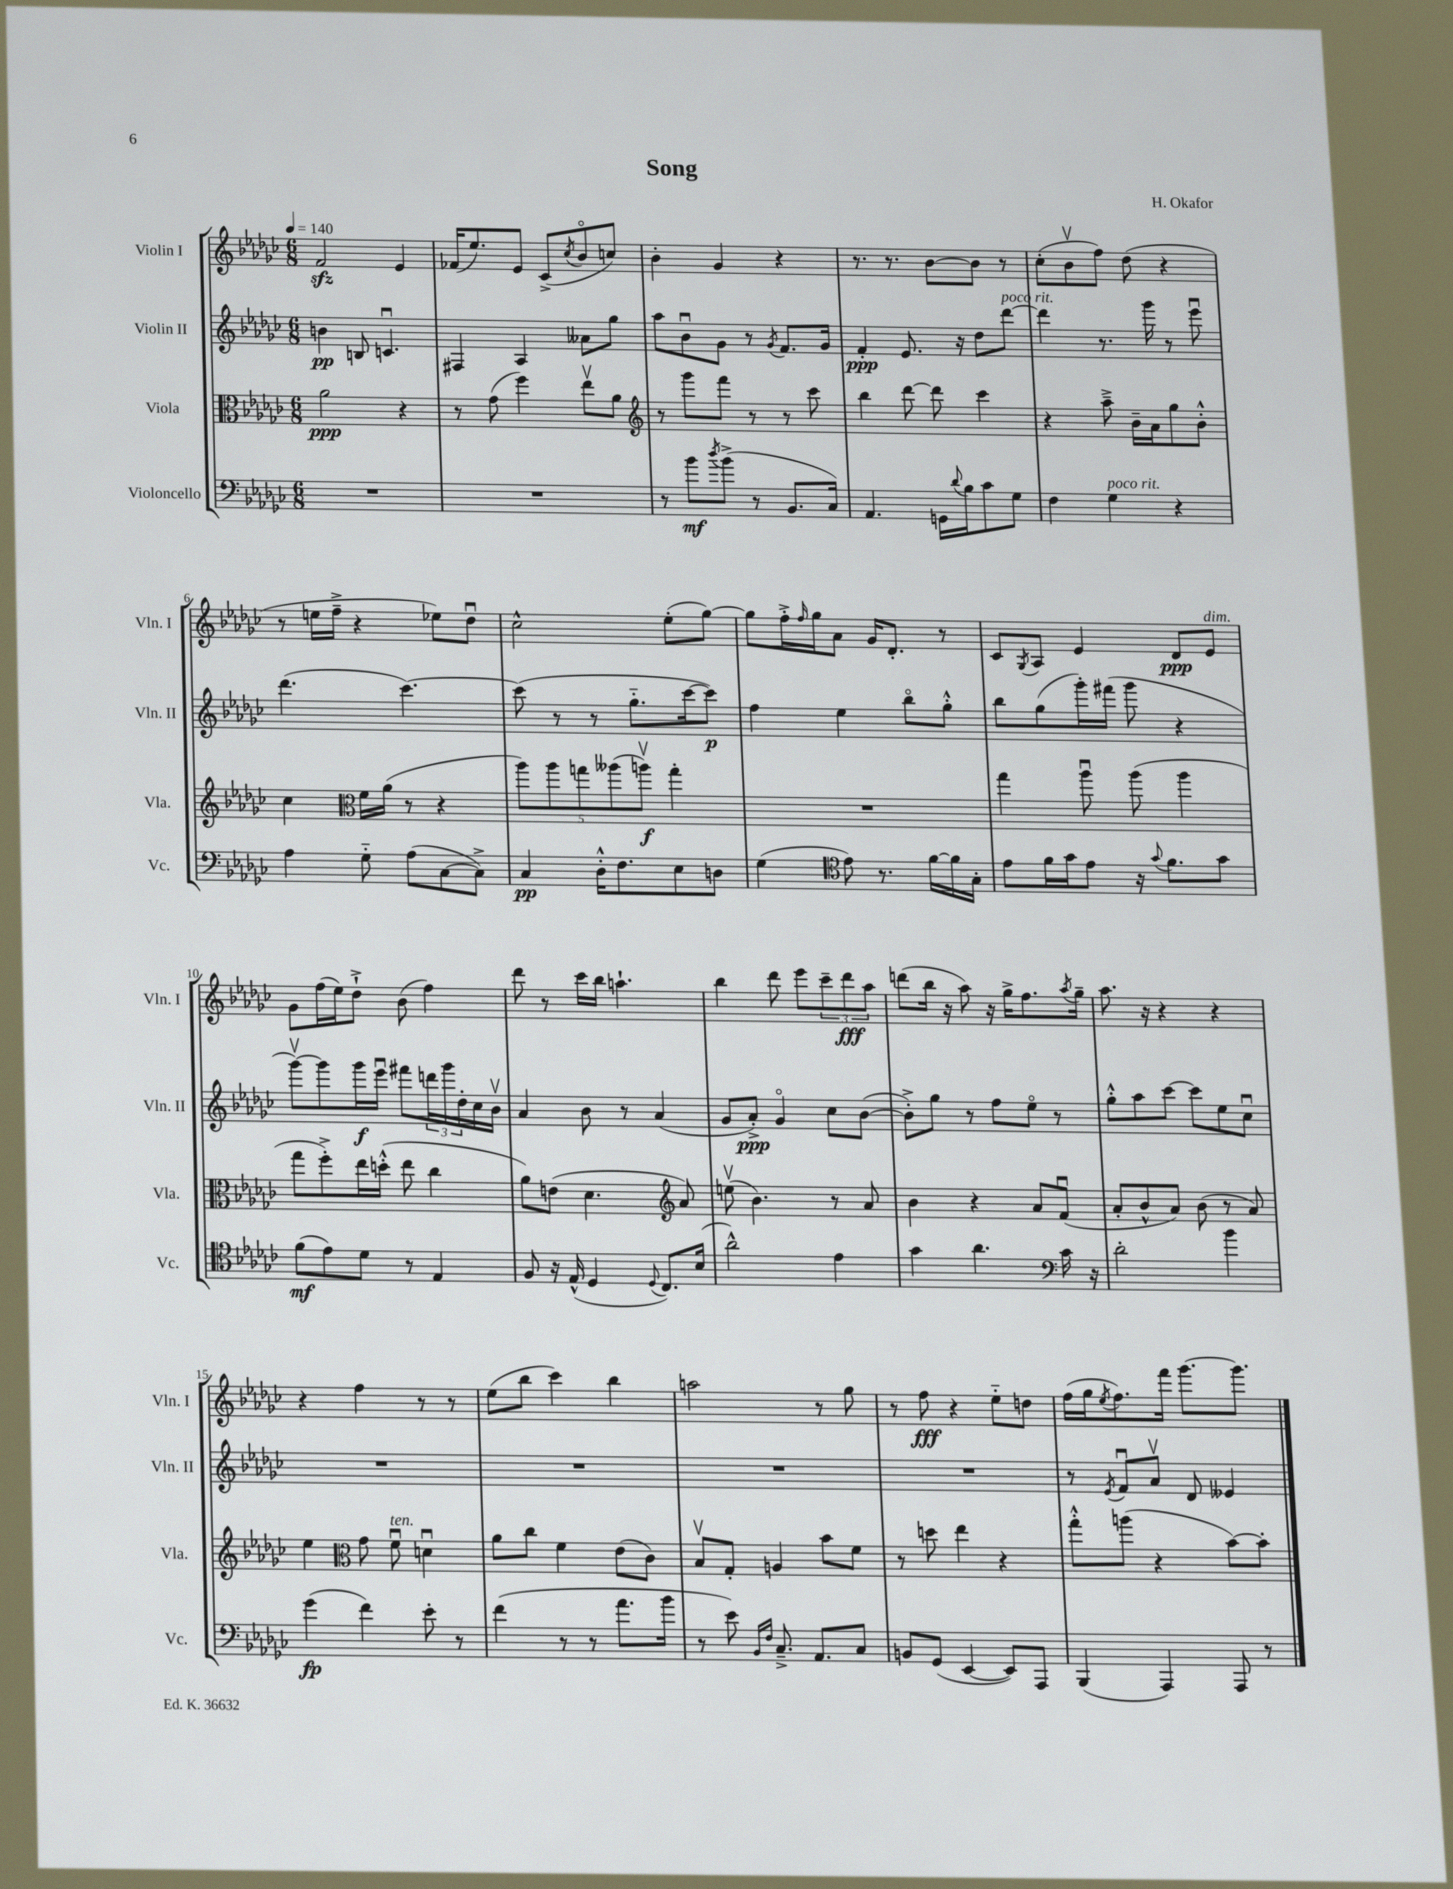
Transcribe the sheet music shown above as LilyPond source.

\header { title = "Song" composer = "H. Okafor" }
<<
\new StaffGroup <<
\new Staff = "s0" \with { instrumentName = "Violin I" shortInstrumentName = "Vln. I" } {
    \clef treble \key ges \major \numericTimeSignature \time 6/8 \tempo 4 = 140
    f'2\sfz ees'4 |
    fes'16( ees''8.) ees'8 ces'8->( \acciaccatura { ces''8 } bes'8\flageolet c''8) |
    bes'4-. ges'4 r4 |
    r8. r8. bes'8~ bes'8 r8 |
    ces''8-.( bes'8\upbow f''8) des''8( r4 |
    r8 e''16 f''16---> r4 ees''8) des''8\downbow |
    ces''2-^ ees''8-.( ges''8~) |
    ges''8 f''16-.-> \grace { f''16 } ges''16 aes'8 ges'16 des'8.-. r8 |
    ces'8 \acciaccatura { ges8 } aes8 ees'4 des'8\ppp ees'8^\markup { \italic "dim." } |
    ges'8 f''16( ees''16) des''8-!-> bes'8( f''4) |
    des'''8 r8 ces'''16 bes''16 a''4.-! |
    bes''4 des'''8 ees'''8 \tuplet 3/2 { ces'''8-- des'''8\fff aes''8 } |
    d'''8( bes''16 r16 aes''8) r16 ges''16-> f''8. \acciaccatura { aes''8 } ges''16-- |
    aes''8. r16 r4 r4 |
    r4 f''4 r8 r8 |
    ees''8( bes''8 ces'''4) bes''4 |
    a''2 r8 ges''8 |
    r8 f''8\fff r4 ees''8-_ d''8 |
    f''16( ges''16 \acciaccatura { ees''8 } f''8.) f'''16 ges'''8.~ ges'''8. \bar "|." |
}
\new Staff = "s1" \with { instrumentName = "Violin II" shortInstrumentName = "Vln. II" } {
    \clef treble \key ges \major \numericTimeSignature \time 6/8
    b'4\pp b8 c'4.\downbow |
    fis4 aes4 aeses'8 ges''8 |
    aes''8 bes'8\downbow ges'8 r8 \acciaccatura { ges'8 } f'8. ges'16 |
    f'4-.\ppp ees'8. r16 des''8 des'''8~^\markup { \italic "poco rit." } |
    des'''4 r8. ges'''16 r8 ees'''8\downbow |
    des'''4.( ces'''4.~) |
    ces'''8( r8 r8 ges''8.-_ ces'''16~ ces'''8\p) |
    f''4 ees''4 bes''8\flageolet ges''8-.-^ |
    bes''8 ges''8( ges'''16-.) fis'''16( ges'''8 r4 |
    ges'''8~\upbow) ges'''8 ges'''16\f ees'''16\downbow fis'''8 \tuplet 3/2 { d'''16 ges'''16 des''16-. } ces''16 bes'16\upbow |
    aes'4 bes'8 r8 aes'4( |
    ges'8 aes'8-.->\ppp) ges'4\flageolet ces''8 bes'8~( |
    bes'8-.->) ges''8 r8 f''8 ees''8\flageolet r8 |
    ges''8-.-^ aes''8 ces'''8~ ces'''8 ees''8 ces''8\downbow |
    R2. |
    R2. |
    R2. |
    R2. |
    r8 \acciaccatura { ees'8 } f'8\downbow aes'8\upbow des'8 eeses'4 \bar "|." |
}
\new Staff = "s2" \with { instrumentName = "Viola" shortInstrumentName = "Vla." } {
    \clef alto \key ges \major \numericTimeSignature \time 6/8
    aes'2\ppp r4 |
    r8 ges'8( f''4) ees''8\upbow aes'8 |
    \clef treble r8 ges'''8 f'''8 r8 r8 ces'''8 |
    bes''4 des'''8~ des'''8 ces'''4 |
    r4 aes''8---> bes'16-- aes'16 ges''8 bes'8-.-^ |
    ces''4 \clef alto f'16 aes'16( r8 r4 |
    \tuplet 5/4 { aes''8) aes''8 g''8 aeses''8( a''8\upbow\f) } g''4-. |
    R2. |
    ges''4 aes''8\downbow aes''8( aes''4 |
    ges''8 f''8-.->) ees''16 d''16-.-^( ees''8 ces''4 |
    aes'8) e'8( des'4. \clef treble aes'8) |
    e''8\upbow( bes'4.) r8 aes'8 |
    bes'4 r4 aes'8 f'8\downbow( |
    aes'8-. bes'8-^ aes'8) bes'8( r8 aes'8) |
    ees''4 \clef alto ges'8 f'8\downbow^\markup { \italic "ten." } d'4\downbow |
    aes'8 ces''8 f'4 ees'8( ces'8) |
    bes8\upbow ges8-. a4 bes'8 f'8 |
    r8 d''8 ees''4 r4 |
    ges''8-.-^ a''8( r4 bes'8~) bes'8-. \bar "|." |
}
\new Staff = "s3" \with { instrumentName = "Violoncello" shortInstrumentName = "Vc." } {
    \clef bass \key ges \major \numericTimeSignature \time 6/8
    R2. |
    R2. |
    r8 bes'8\mf \acciaccatura { des''8 } bes'8->( r8 bes,8. ces16) |
    aes,4. g,16 \appoggiatura { des'8 } bes16 ces'8 ges8 |
    f4 ges4^\markup { \italic "poco rit." } r4 |
    aes4 ges8-_ aes8( ces8~ ces8->) |
    ces4\pp des16-.-^ f8. ees8 d8 |
    ges4( \clef tenor ees'8) r8. f'16~ f'16 ges16-. |
    ees'8 f'16 ges'16 ees'8 r16 \appoggiatura { ges'8 } f'8. ges'8 |
    f'8\mf( ees'8) des'8 r8 ees4 |
    f8 r16 ees16-^( des4 \appoggiatura { des8 } ces8.) bes16( |
    aes'2-^) ees'4 |
    ges'4 aes'4. \clef bass ces'16 r16 |
    des'2-. bes'4 |
    ges'4\fp( f'4) ees'8-. r8 |
    f'4( r8 r8 aes'8. bes'16 |
    r8 ees'8) \grace { bes,16 f16 } ces8.---> aes,8. ces8 |
    b,8 ges,8( ees,4~ ees,8) aes,,8 |
    bes,,4( aes,,4) aes,,8 r8 \bar "|." |
}
>>
>>
